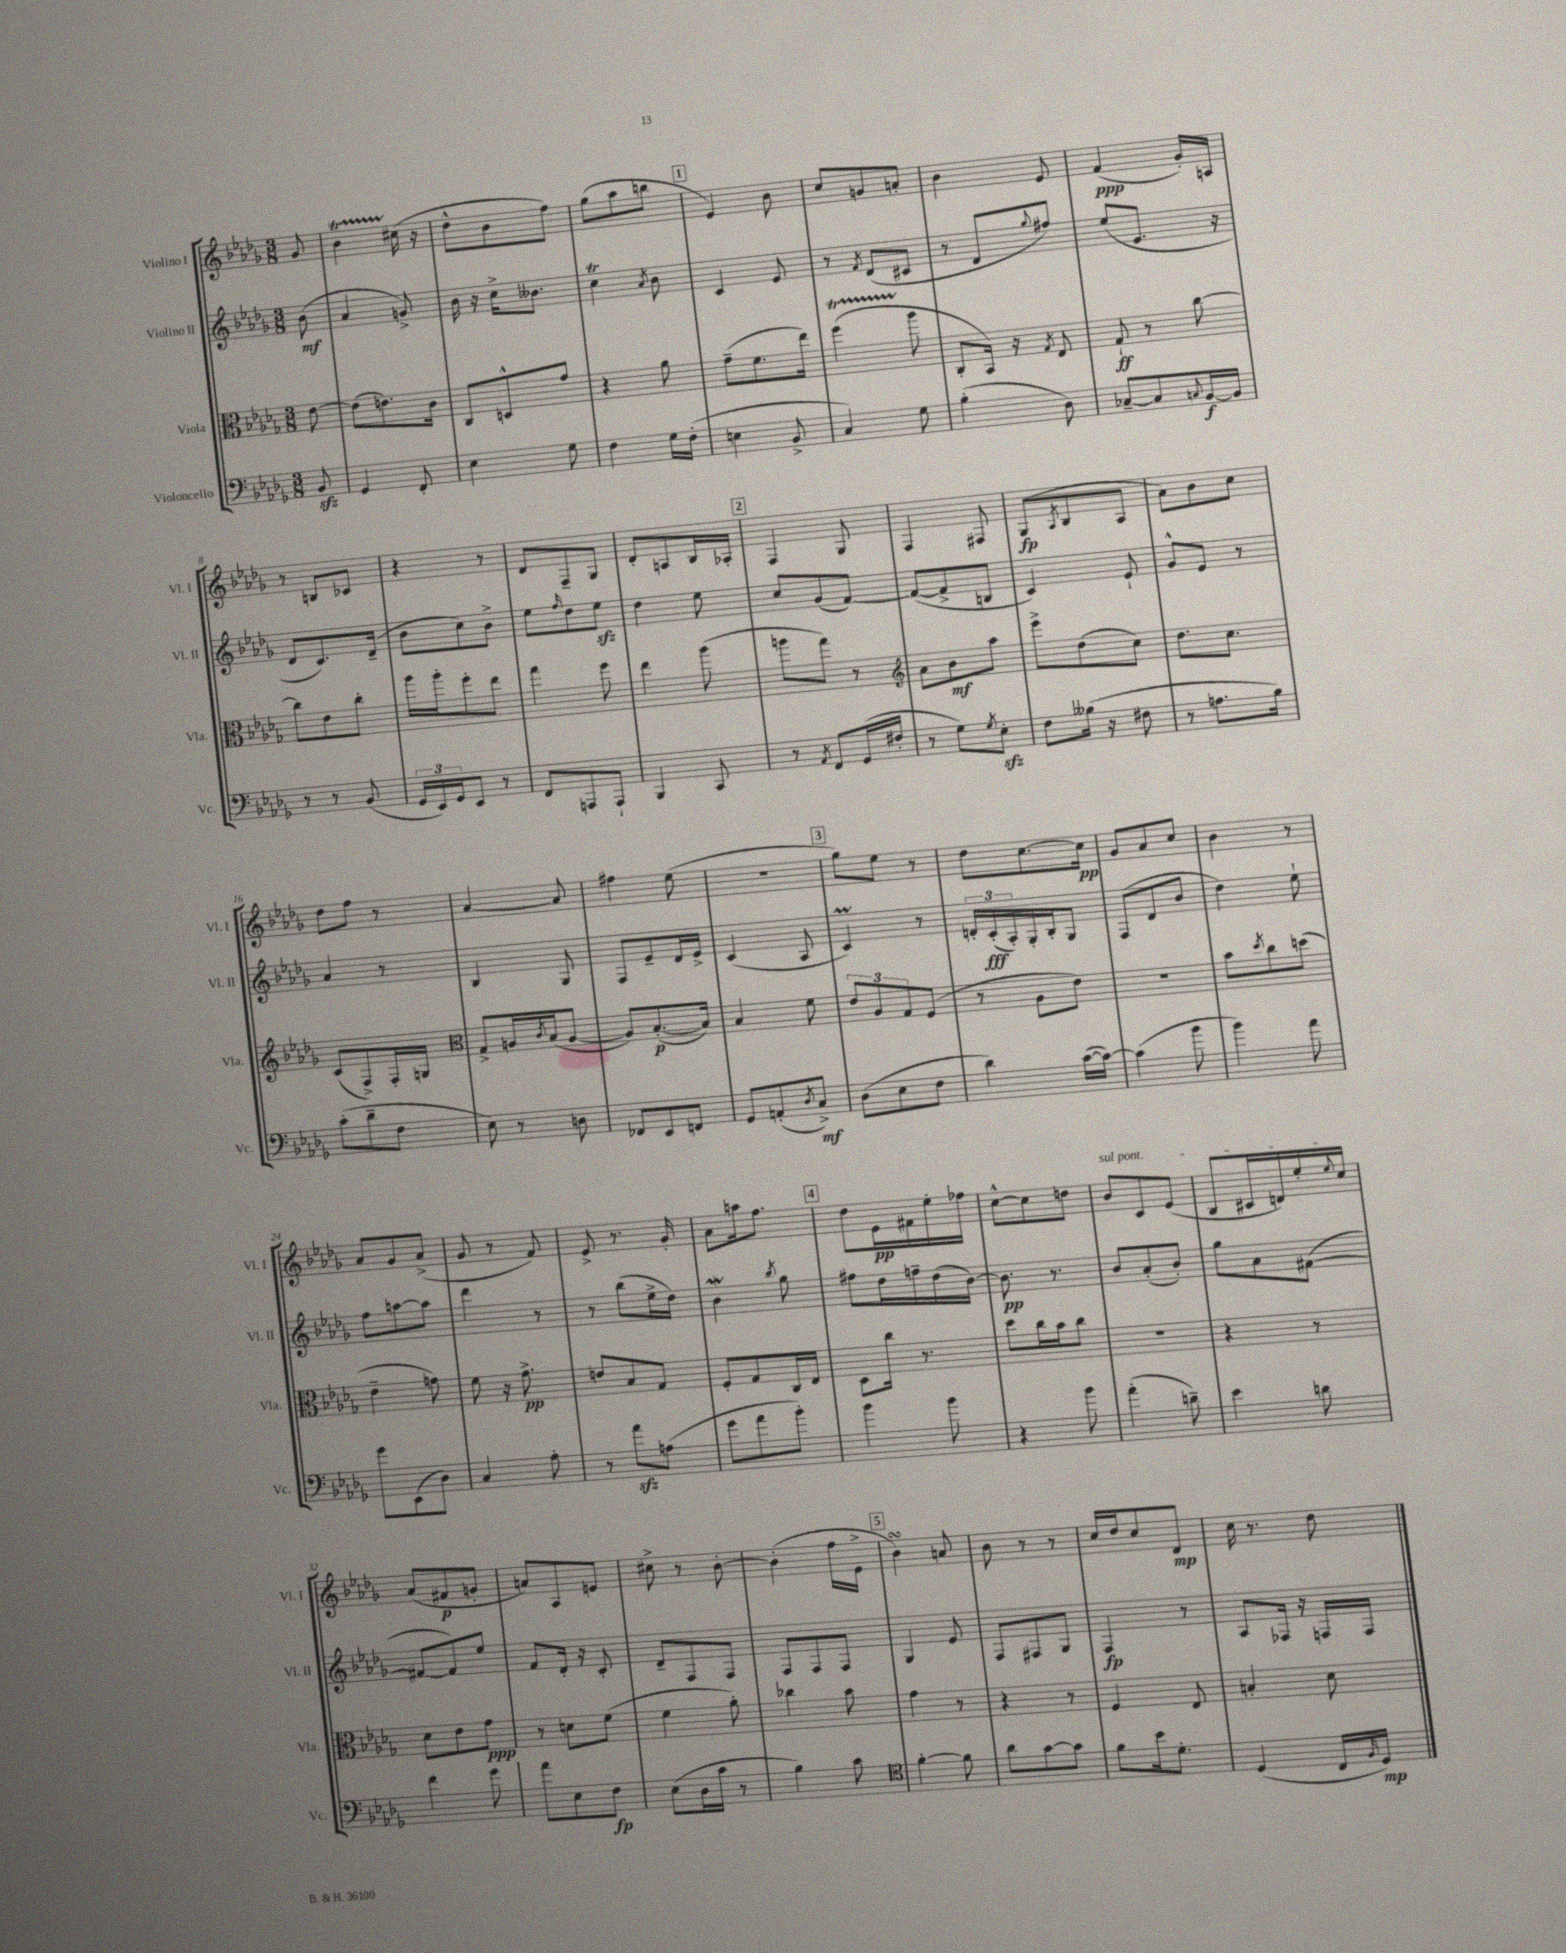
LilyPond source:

<<
\new StaffGroup <<
\new Staff = "s0" \with { instrumentName = "Violino I" shortInstrumentName = "Vl. I" } {
    \clef treble \key des \major \numericTimeSignature \time 3/8 \partial 8
    ges'8 |
    bes'4\startTrillSpan cis''16\stopTrillSpan( r16 |
    des''8-^ bes'8 f''8) |
    ges''8( aes''8 b''8 |
    \mark \markup { \box "1" } ees'4) bes'8 |
    c''8 g'8 a'8-. |
    bes'4 ees'8 |
    f'4\ppp( ges'16-.) a16 |
    r8 b8 ces'8 |
    r4 r8 |
    des'8 f8-- ges8 |
    des'8-. a8 bes16 aes16-. |
    \mark \markup { \box "2" } f4 ges8 |
    f4 fis8 |
    ges8\fp( \acciaccatura { aes8 } bes8 aes8 |
    aes'8) bes'8 c''8 |
    des''8 f''8 r8 |
    aes'4~ aes'8 |
    fis''4 ees''8( |
    r4. |
    \mark \markup { \box "3" } ges''8) ees''8 r8 |
    des''8 c''8.~ c''16\pp |
    ges'8 aes'8 c''8 |
    bes'4 r8 |
    aes'8 ges'8 aes'8->( |
    ges'8 r8 f'8) |
    ees'8-> r8. ges'16-. |
    aes'8 a''16 f''8. |
    \mark \markup { \box "4" } des''8 ees'16\pp fis'16 ees''16-. fes''16 |
    c''8~-^ c''8 d''8 |
    \once \override TextSpanner.bound-details.left.text = \markup { \italic "sul pont." } bes'8\startTextSpan c'8 ees'8( |
    bes8 cis'16 d'16) ees''16-. \appoggiatura { ees''8 } c''16\stopTextSpan |
    aes'8( fis'8\p g'8-. |
    a'8) aes8 e'8 |
    cis''8-> r8 bes'8~-. |
    bes'4-.( f''16 ees'16-> |
    \mark \markup { \box "5" } bes'4\turn) a'8 |
    bes'8 r8 r8 |
    c''16 des''16 c''8 des'8\mp |
    c''16 r8. des''8 \bar "|." |
}
\new Staff = "s1" \with { instrumentName = "Violino II" shortInstrumentName = "Vl. II" } {
    \clef treble \key des \major \numericTimeSignature \time 3/8 \partial 8
    bes'8\mf( |
    aes'4 g'8->) |
    bes'16 r16 c''16-> beses'8. |
    c''4\trill \acciaccatura { aes'8 } bes'8 |
    \mark \markup { \box "1" } c'4 ees'8 |
    r8 \acciaccatura { f'8 } des'8( cis'8 |
    r8 des'8 \appoggiatura { ges''8 } fis''8) |
    ees''8( ees'8. r16 |
    des'8 c'8.) des'16--( |
    bes'8 c''8) bes'8-> |
    ees''8 \grace { f''16 } des''8 ees''8\sfz |
    des''4 ees''8 |
    \mark \markup { \box "2" } c''8 ges'8( f'8~) |
    f'8~( f'8-> b8 |
    c'4) ees'8-! |
    ges'8-^ ees'8 r8 |
    aes'4 r8 |
    bes4 ges8 |
    f8 ees'8-- des'16 ees'16-> |
    c'4( aes8 |
    \mark \markup { \box "3" } c'4\prall) r8 |
    \tuplet 3/2 { d'16-. c'16-.\fff( aes16-.) } ges16-. bes16-. ges8 |
    f8( des'8 bes'8 |
    des''4) ees''8-! |
    f''8 a''8~ a''8 |
    des'''4 r8 |
    r8 bes''8( ees''16-> des''16) |
    bes'4\mordent \acciaccatura { bes''8 } ges''8 |
    \mark \markup { \box "4" } fis''8 des''16 f''16-- des''16( bes'16~) |
    bes'8.\pp r8. |
    bes'8 aes'8-.( bes'8-.) |
    ges''8 aes'8 fis'8~( |
    fis'8~ fis'8) ees''8 |
    f'8 des'16-. r16 c'8-. |
    des'8-- f8 f8 |
    f8 f8 f8 |
    \mark \markup { \box "5" } ges4 ees'8 |
    f8 fis8 ges8 |
    f4\fp r8 |
    aes8 fes16 r16 f16 f16 \bar "|." |
}
\new Staff = "s2" \with { instrumentName = "Viola" shortInstrumentName = "Vla." } {
    \clef alto \key des \major \numericTimeSignature \time 3/8 \partial 8
    ees'8~ |
    ees'8( e'8.) c'16 |
    c8 d8-^ ges'8 |
    r4 aes'8 |
    \mark \markup { \box "1" } ges'8--( f'8. ees''16) |
    f''4\startTrillSpan( aes''8\stopTrillSpan |
    c8-. bes,16) r16 \acciaccatura { ges8 } ees8 |
    ges8-!\ff r8 c''8~ |
    c''8 ees'8 c''8-. |
    aes''16 aes''16-. f''8-. ees''8 |
    ges''4 f''8 |
    ees''4 aes''8( |
    \mark \markup { \box "2" } a''8 ges''8) r8 |
    \clef treble aes'8 bes'8\mf aes''8 |
    ees'''8-> des''8( c''8) |
    des''8. c''8. |
    c'8( f8->) f16-. g16 |
    \clef alto ges8-> a16 \acciaccatura { c'8 } bes16( a8~ |
    a8) bes8.~-.\p( bes16) |
    bes4 f'8 |
    \mark \markup { \box "3" } \tuplet 3/2 { ees'8 aes8 ges8 } f8( |
    r8 aes8 ees'8) |
    R4. |
    bes'8 \acciaccatura { des''8 } c''8 d''8( |
    ees'4-- g'8) |
    f'8 r16 ges'8.->\pp |
    e'8 bes8 ges8 |
    f8-. ges8 c16 ees16 |
    \mark \markup { \box "4" } des8 c''16 r8. |
    des''8 c''16 bes'16 c''8 |
    R4. |
    r4 r8 |
    des'8 ees'8 ges'8\ppp |
    r8 d'8 f'8( |
    f'4 aes'8-.) |
    ces''4 bes'8 |
    \mark \markup { \box "5" } ges'4 r8 |
    r4 r8 |
    f4 ees8 |
    b4-. des'8 \bar "|." |
}
\new Staff = "s3" \with { instrumentName = "Violoncello" shortInstrumentName = "Vc." } {
    \clef bass \key des \major \numericTimeSignature \time 3/8 \partial 8
    bes,8\sfz |
    ges,4 f,8-. |
    ees4 ges8 |
    f4 ges16 f16-.( |
    \mark \markup { \box "1" } e4 bes,8-> |
    c4) ges8 |
    bes4-.( des8) |
    ces8~-- ces8 \appoggiatura { c8 } bes,16~\f bes,16 |
    r8 r8 bes,8( |
    \tuplet 3/2 { ges,16 ees,16) ges,16 } ees,8 r8 |
    f,8 a,,8 a,,8-! |
    bes,,4 c,8 |
    \mark \markup { \box "2" } r8 \acciaccatura { aes,8 } f,8 ges,16( fis16-. |
    r8 ges8) \acciaccatura { ges8 } ees8-.\sfz |
    f8 beses16( r16 fis8 |
    r8 a8. bes16) |
    c'8-.( des'8-- f8 |
    ees8) r8 d8 |
    fes,8 ees,8 f,8 |
    ges,8 a,8-.( \acciaccatura { des8 } c8->\mf) |
    \mark \markup { \box "3" } des8( ees8 f8 |
    des'4) c'16~( c'16~) |
    c'4( bes'8 |
    bes'4) aes'8 |
    ges'8 ees,8( des8) |
    c4 aes8-. |
    r8 aes'8\sfz a8( |
    ges'8 aes'8 bes'8-.) |
    \mark \markup { \box "4" } bes'4 bes'8 |
    r4 bes'8 |
    aes'4-.( d'8--) |
    ees'4 d'8 |
    f'4 ges'8 |
    aes'8 ees8 f8\fp |
    ees8( des16 c'16 r8 |
    bes4) c'8 |
    \mark \markup { \box "5" } \clef tenor f'4~-. f'8 |
    aes'8 ges'8~ ges'8 |
    f'8 bes'16 des'8.-. |
    des4( c16 \grace { f16 } des16\mp) \bar "|." |
}
>>
>>
